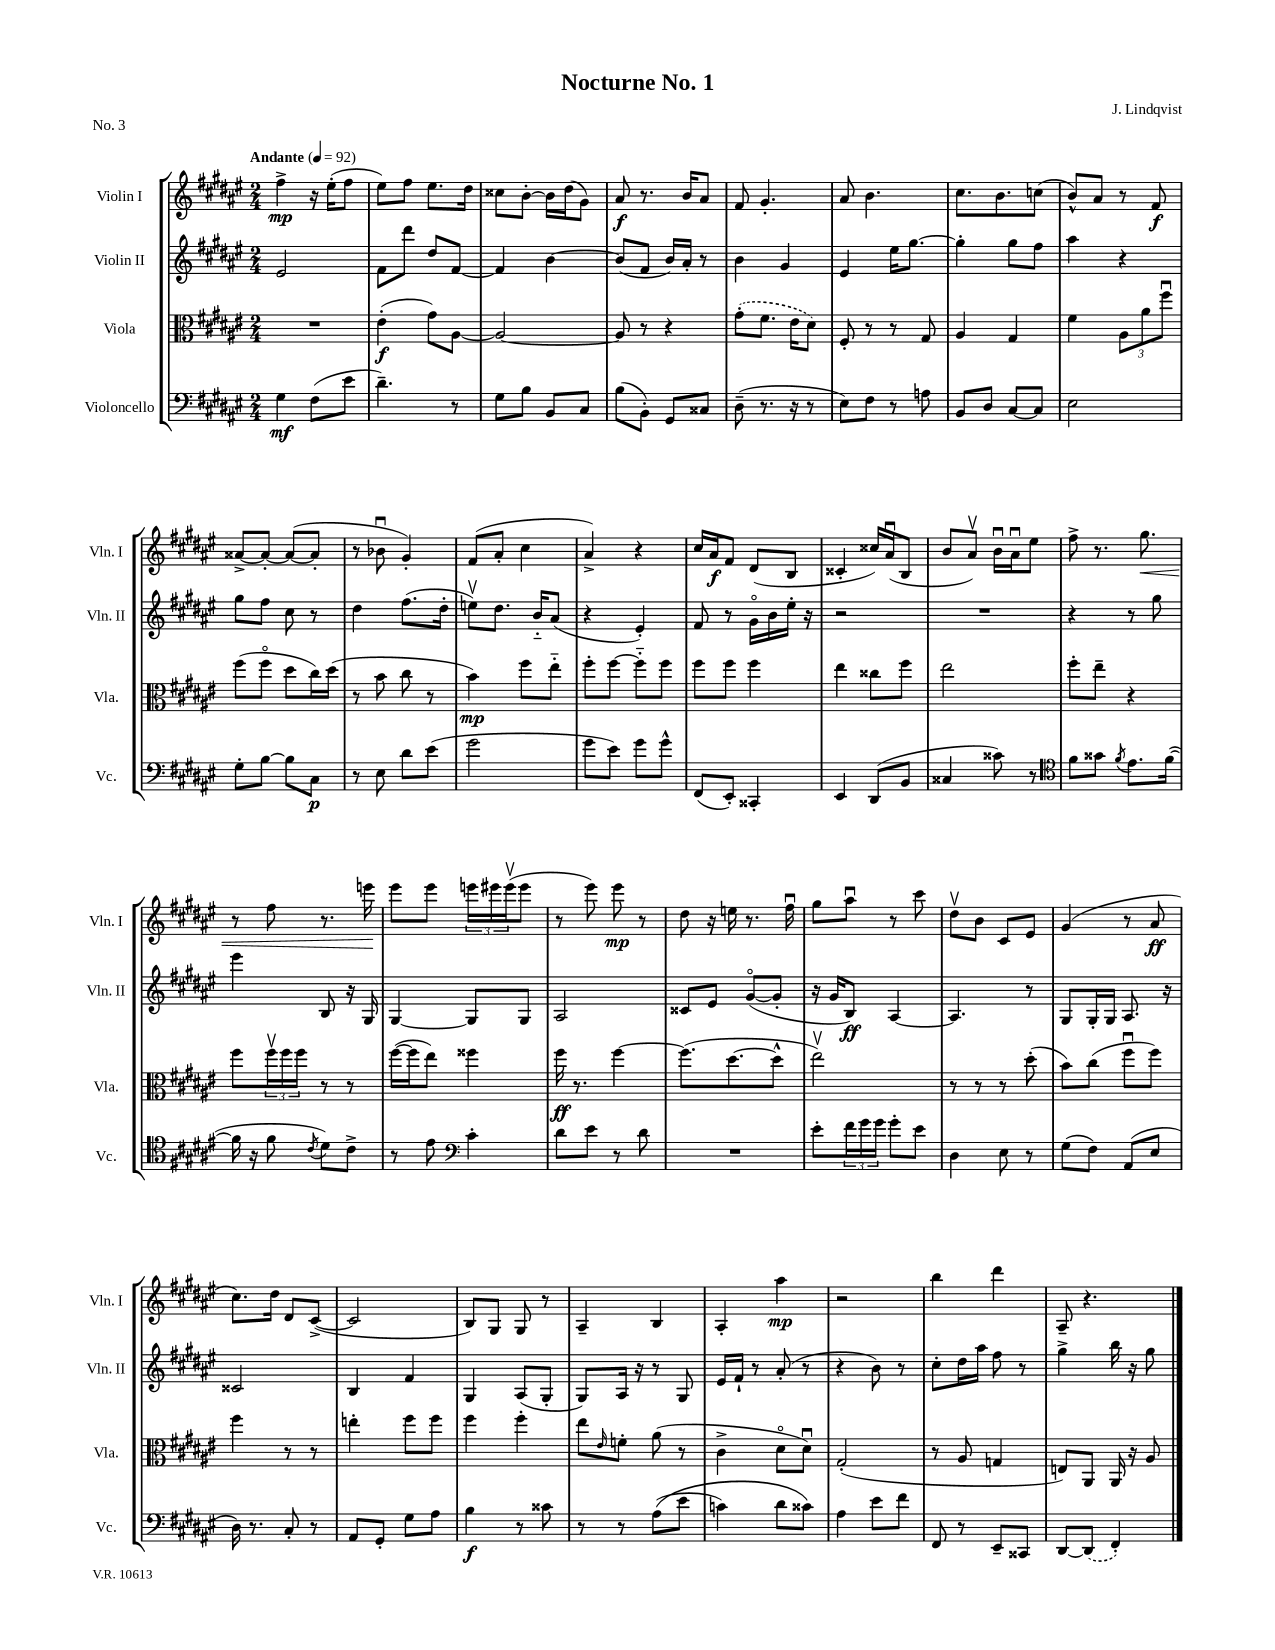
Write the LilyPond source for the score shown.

\header { title = "Nocturne No. 1" composer = "J. Lindqvist" piece = "No. 3" }
<<
\new StaffGroup <<
\new Staff = "s0" \with { instrumentName = "Violin I" shortInstrumentName = "Vln. I" } {
    \clef treble \key fis \major \numericTimeSignature \time 2/4 \tempo "Andante" 4 = 92
    fis''4->\mp r16 eis''16-.( fis''8 |
    eis''8) fis''8 eis''8. dis''16 |
    cisis''8 b'8~-. b'16 dis''16( gis'8) |
    ais'8\f r8. b'16 ais'8 |
    fis'8 gis'4.-. |
    ais'8 b'4. |
    cis''8. b'8. c''8( |
    b'8-^) ais'8 r8 fis'8\f |
    aisis'8~-> aisis'8~-. aisis'8~( aisis'8-. |
    r8 bes'8\downbow gis'4-.) |
    fis'8( ais'8-. cis''4 |
    ais'4->) r4 |
    cis''16 ais'16\f fis'8 dis'8( b8 |
    cisis'4-. cisis''16) ais'16\downbow( b8 |
    b'8 ais'8\upbow) b'16\downbow ais'16\downbow eis''8 |
    fis''8-> r8. gis''8.\< |
    r8 fis''8 r8. e'''16\! |
    eis'''8 eis'''8 \tuplet 3/2 { e'''16 eis'''16 eis'''16\upbow( } eis'''8 |
    r8 eis'''8) eis'''8\mp r8 |
    dis''8 r16 e''16 r8. fis''16\downbow |
    gis''8 ais''8\downbow r8 cis'''8 |
    dis''8\upbow b'8 cis'8 eis'8 |
    gis'4( r8 ais'8\ff |
    cis''8.) dis''16 dis'8 cis'8~->( |
    cis'2 |
    b8) gis8 gis8 r8 |
    ais4-- b4 |
    ais4-. ais''4\mp |
    r2 |
    b''4 dis'''4 |
    ais8-- r4. \bar "|." |
}
\new Staff = "s1" \with { instrumentName = "Violin II" shortInstrumentName = "Vln. II" } {
    \clef treble \key fis \major \numericTimeSignature \time 2/4
    eis'2 |
    fis'8 dis'''8 dis''8 fis'8~ |
    fis'4 b'4~ |
    b'8( fis'8 b'16) ais'16-. r8 |
    b'4 gis'4 |
    eis'4 eis''16 gis''8.~ |
    gis''4-. gis''8 fis''8 |
    ais''4 r4 |
    gis''8 fis''8 cis''8 r8 |
    dis''4 fis''8.( dis''16-. |
    e''8\upbow) dis''8. b'16-_ ais'8( |
    r4 eis'4-.) |
    fis'8 r8 gis'16\flageolet b'16 eis''16-. r16 |
    r2 |
    R2 |
    r4 r8 gis''8 |
    eis'''4 b8 r16 gis16 |
    gis4~ gis8 gis8 |
    ais2 |
    cisis'8 eis'8 gis'8~\flageolet( gis'8-. |
    r16 gis'16 b8\ff) ais4~ |
    ais4. r8 |
    gis8 gis16-. gis16 ais8. r16 |
    cisis'2 |
    b4 fis'4 |
    gis4 ais8( gis8-. |
    gis8) ais16 r16 r8 gis8 |
    eis'16 fis'16-! r8 ais'8-.( r8 |
    r4 b'8) r8 |
    cis''8-. dis''16 ais''16 fis''8 r8 |
    gis''4-> b''16 r16 gis''8 \bar "|." |
}
\new Staff = "s2" \with { instrumentName = "Viola" shortInstrumentName = "Vla." } {
    \clef alto \key fis \major \numericTimeSignature \time 2/4
    R2 |
    eis'4-.\f( gis'8) ais8~ |
    ais2~ |
    ais8 r8 r4 |
    \once \slurDashed gis'8-.( fis'8. eis'16 dis'8) |
    fis8-. r8 r8 gis8 |
    ais4 gis4 |
    fis'4 \tuplet 3/2 { ais8 ais'8 fis''8\downbow } |
    fis''8( fis''8\flageolet dis''8 cis''16) dis''16( |
    r8 b'8 cis''8 r8 |
    b'4\mp) fis''8 eis''8-_ |
    fis''8-. fis''8~ fis''8-_ fis''8 |
    fis''8 fis''8 fis''4 |
    eis''4 cisis''8 fis''8 |
    eis''2 |
    fis''8-. eis''8-- r4 |
    fis''8 \tuplet 3/2 { fis''16\upbow fis''16 fis''16 } r8 r8 |
    fis''16~( fis''16 eis''8) fisis''4 |
    fis''16\ff r8. fis''4~ |
    fis''8.( dis''8.~ dis''8-^ |
    eis''2\upbow) |
    r8 r8 r8 dis''8-.( |
    b'8) cis''8( fis''8\downbow fis''8) |
    fis''4 r8 r8 |
    e''4-. fis''8 fis''8 |
    fis''4 fis''4-. |
    eis''8 \grace { eis'16 } f'8-. ais'8( r8 |
    cis'4-> dis'8\flageolet dis'8\downbow) |
    gis2-.( |
    r8 ais8 g4 |
    e8) ais,8 ais,16 r16 ais8 \bar "|." |
}
\new Staff = "s3" \with { instrumentName = "Violoncello" shortInstrumentName = "Vc." } {
    \clef bass \key fis \major \numericTimeSignature \time 2/4
    gis4\mf fis8( eis'8 |
    dis'4.--) r8 |
    gis8 b8 b,8 cis8 |
    b8( b,8-.) gis,8 cisis8 |
    dis8--( r8. r16 r8 |
    eis8) fis8 r8 a8 |
    b,8 dis8 cis8~ cis8 |
    eis2 |
    gis8-. b8~ b8 cis8\p |
    r8 eis8 dis'8 eis'8( |
    gis'2 |
    gis'8 eis'8) gis'8 gis'8-^ |
    fis,8( eis,8-.) cisis,4-. |
    eis,4 dis,8( b,8 |
    cisis4 cisis'8) r8 |
    \clef tenor fis'8 gisis'8 \acciaccatura { fis'8 } eis'8. fis'16~( |
    fis'16 r16 fis'8 \acciaccatura { cis'8 } dis'8) cis'8-> |
    r8 eis'8 \clef bass cis'4-. |
    dis'8 eis'8 r8 dis'8 |
    R2 |
    eis'8-. \tuplet 3/2 { fis'16 gis'16 gis'16 } gis'8-. eis'8 |
    dis4 eis8 r8 |
    gis8( fis8) ais,8( eis8 |
    dis16) r8. cis8-. r8 |
    ais,8 gis,8-. gis8 ais8 |
    b4\f r8 cisis'8 |
    r8 r8 ais8(\( eis'8 |
    c'4) dis'8 cisis'8\) |
    ais4 eis'8 fis'8 |
    fis,8 r8 eis,8-- cisis,8 |
    dis,8~ \once \slurDashed dis,8( fis,4-.) \bar "|." |
}
>>
>>
\layout { \context { \Score \remove "Bar_number_engraver" } }
